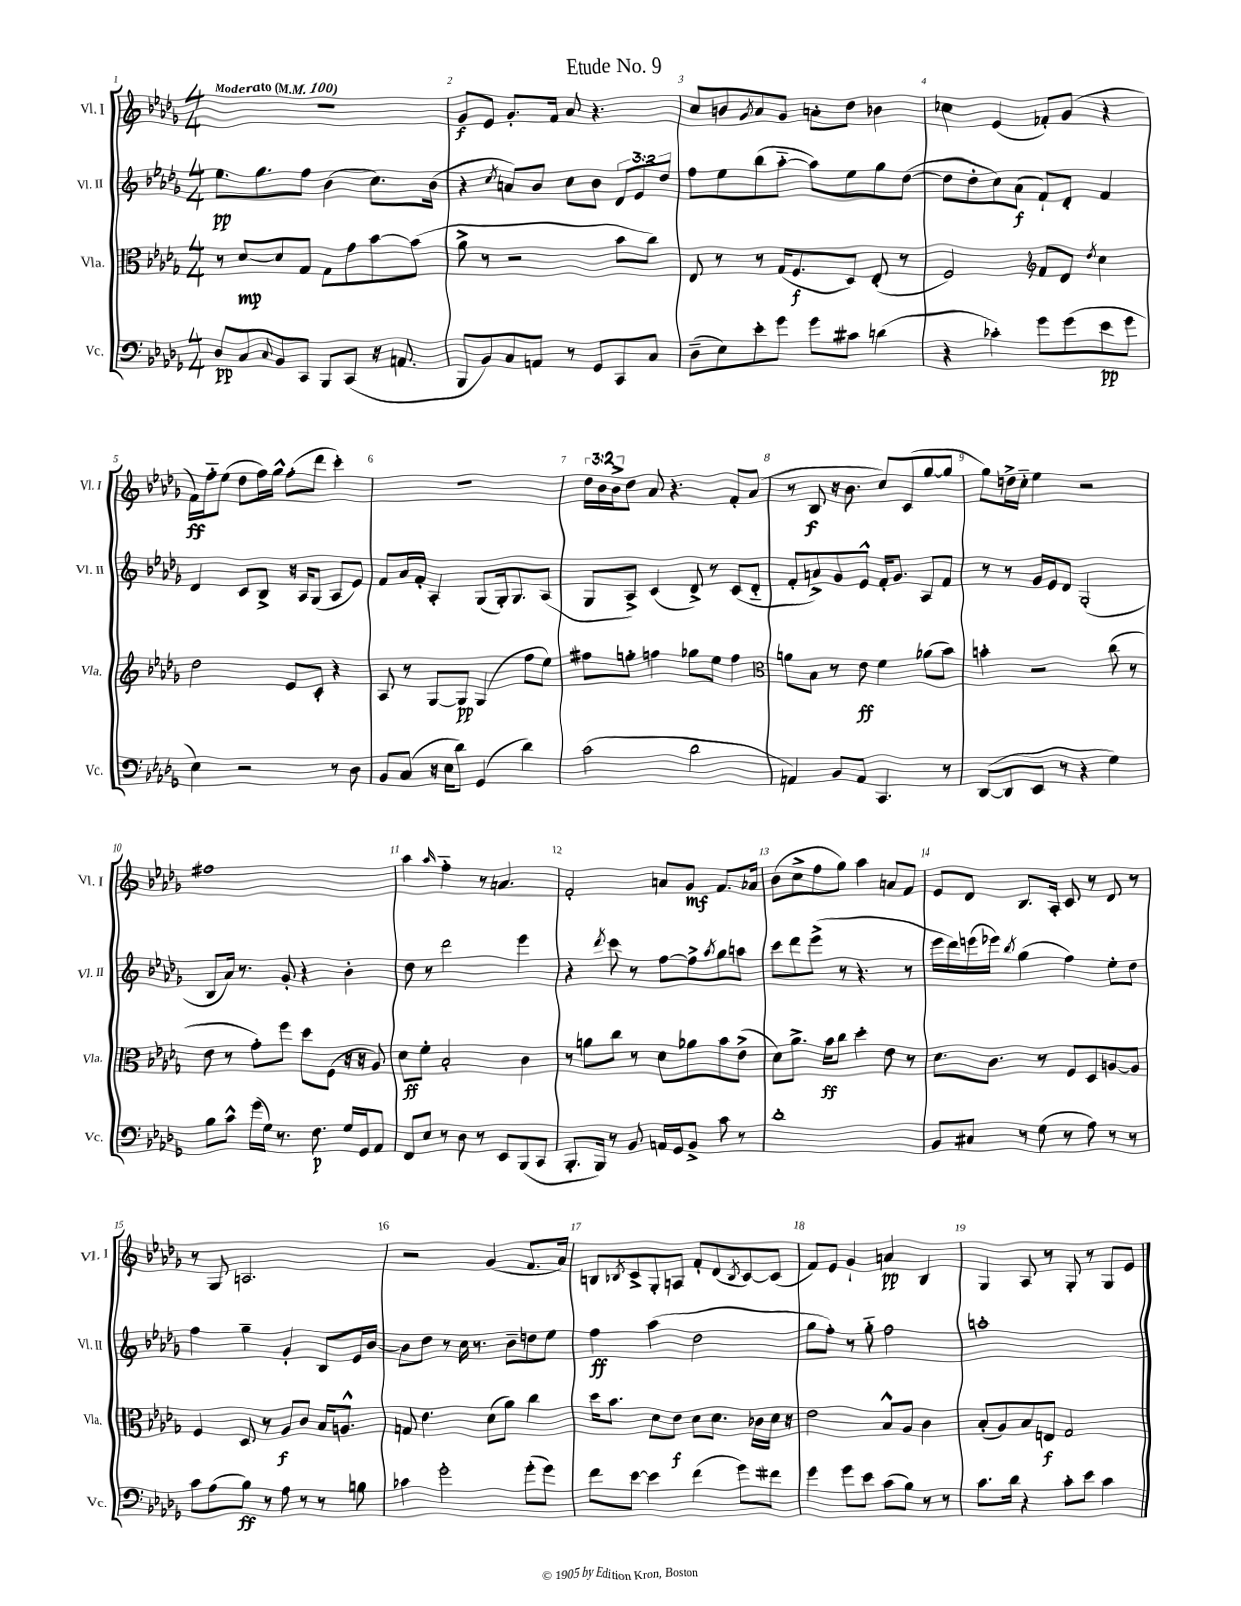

**kern	**kern	**kern	**kern
*staff4	*staff3	*staff2	*staff1
*clefF4	*clefC3	*clefG2	*clefG2
*k[b-e-a-d-g-]	*k[b-e-a-d-g-]	*k[b-e-a-d-g-]	*k[b-e-a-d-g-]
*M4/4	*M4/4	*M4/4	*M4/4
*MM100	*MM100	*MM100	*MM100
8D-	8r	8.ee-	1r
8C	[8d-	.	.
.	.	8.gg-	.
8qqC	.	.	.
8BB-	8d-]	.	.
8CC	8G-	8ff	.
8BBB-	8G-	(4b-	.
(8CC	8g-	.	.
16r	[8b-	8.cc)	.
8.AA	.	.	.
.	(8b-]	.	.
.	.	(16b-	.
=	=	=	=
8BBB-	8a-^	4r	8g-
8BB-)	8r	.	8e-
.	.	8qcc	.
8C	2r	8a)	8.g-'
8AA	.	8b-	.
.	.	.	16f
8r	.	8cc	8a-
8GG-	.	8b-	4.r
8CC	8b-	12d-	.
.	.	12e-	.
8C	8cc)	.	.
.	.	12dd-	.
=	=	=	=
(8D-~	8E-	8ff	8cc
8E-)	8r	8ee-	8b
.	.	.	8qg-
8e-'	8r	(8bb-	8a-
8g-	(16G-	[8aa-'~	8g-
.	8.F	.	.
8g-	.	8aa-])	8a'
8c#	8D-)	8ee-	8dd-
(4d	(8E-'	8gg-	4b-
.	8r	([8dd-	.
=	=	=	=
4r	2F)	8dd-]	4cc-
.	.	8dd-'	.
4c-')	.	8cc)	(4e-
.	.	(8a-	.
*	*clefG2	*	*
8g-	8f	8f`)	8f-')
(8g-	8d-	8d-'	(8g-
.	8qdd-	.	.
8e-	4cc	4f	4r
8g-	.	.	.
=	=	=	=
4E-)	2dd-	4d-	16f)
.	.	.	16ff'~
.	.	.	(8ee-
2r	.	8c	8dd-
.	.	8B-^	16ff)
.	.	.	16gg-^^
.	8e-	16r	(8ff'
.	.	16A-	.
.	8c'	(8G-	8ddd-
8r	4r	8A-	4ccc')
8D-	.	8e-)	.
=	=	=	=
8BB-	8A-	8f	1r
(8C	8r	16a-	.
.	.	16f'	.
16r	[8G-	4A-'	.
16E-	.	.	.
8d-)	8G-]	.	.
(4GG-	(4G-	(8G-	.
.	.	16G-')	.
.	.	8.G-	.
4d-)	8ff	.	.
.	8ee-)	(8A-	.
=	=	=	=
(2c	8ff#	8G-	24dd-
.	.	.	24b-
.	.	.	24b-^
.	8gg'	8A-^)	8dd-
.	4ff	(4c	8a-
.	.	.	4.r
2d-	8gg-	8d-^)	.
.	8ee-	8r	.
.	4ff	(8c	8f'
.	.	8d-'~	(8a-
=	=	=	=
*	*clefC3	*	*
4AA)	8a	8f'	8r
.	8B-	8a^)	8B-
8BB-	8r	8g-	16r
.	.	.	8.b-
8AA	8e-	8e-^^	.
4.CC	4f	16f'	8cc)
.	.	8.g-	.
.	.	.	(8c
.	(8a-	8A-	[8gg-
8r	8b-)	8f	8gg-]
=	=	=	=
([8DD-	4b'	8r	8gg-)
8DD-]	.	8r	16dd^
.	.	.	16cc'~
8EE-	2r	16g-	4ee-
.	.	16e-	.
8r	.	8d-	.
4r	.	(2G-'	2r
4G-)	(8cc	.	.
.	8r	.	.
=	=	=	=
8B-	8e-	8B-	1ff#
8c^^	8r	16a-)	.
.	.	8.r	.
(16g-	8g-')	.	.
16G-)	.	.	.
8.r	8ff	8g-'	.
.	8dd-	4r	.
8.F	.	.	.
.	(8F	.	.
16G-	16r	4b-'	.
16GG-	16r	.	.
8AA-	8A-)	.	.
=	=	=	=
8FF	8d-	8dd-	4aa-
8E-	8f'	8r	.
.	.	.	16qqaa-
8r	2B-'	2ddd-	4ff'~
8D-	.	.	.
8r	.	.	8r
8EE-	.	.	4.a
(8BBB-	4c	4eee-	.
8CC	.	.	.
=	=	=	=
8.BBB-'	8r	4r	2f'
.	8a	.	.
16BBB-)	.	.	.
.	.	8qddd-	.
8r	8cc	8ccc	.
8BB-	8r	8r	.
16AA	8d-	[8ff	8a
16GG-	.	.	.
8BB-^	8a-	8ff^]	8g-
.	.	8qaa-	.
8c	8b-	8gg-	8.f
8r	(8e-^	8aa	.
.	.	.	16a-
=	=	=	=
1d-'	8d-)	8ccc	(8b-
.	8.a-^	8ddd-	8cc^
.	.	(8eee-^	8ff
.	16b-	.	.
.	8cc	8r	8gg-)
.	4dd-'	4.r	4aa-
.	8e-	.	8a
.	8r	8r	8f
=	=	=	=
8BB-	8.d-	16eee-	8e-
.	.	16ddd-)	.
8C#	.	(16eee	8d-
.	8.c	16eee-)	.
.	.	8qbb-	.
8r	.	(4gg-	8.B-
(8G-	8r	.	.
.	.	.	16A-'
8r	8F	4ff)	8c
8A-)	8D-	.	8r
8r	[8A	8ee-'	8d-
8r	8A]	8dd-	8r
=	=	=	=
8c	4F	4ff	8r
(8A-	.	.	8G-
8B-)	8D-	4gg-~	2.A
8r	8r	.	.
8A-	8A-	4g-'	.
8r	8c	.	.
8r	16B-	8B-	.
.	8.A^^	.	.
8B	.	16e-	.
.	.	[16b-	.
=	=	=	=
4c-	8G	8b-]	2r
.	4.e-	8dd-	.
2g-'	.	8r	.
.	.	16cc	.
.	.	8.r	.
.	(8d-	.	(4g-
.	8a-)	8b-~	.
(8g-'	4cc	8dd	8.f
8g-)	.	8ee-	.
.	.	.	16a-)
=	=	=	=
8f	16dd-	4ff	8B
.	8.b-	.	.
.	.	.	8qB-
[8e-	.	.	8c^
4e-]	8d-	(4aa-	8G-'
.	8e-	.	8A
(4f	8d-	2dd-	8f'
.	8.d-	.	(8d-
.	.	.	8qB-
8g-)	.	.	[8c)
.	16c-	.	.
8f#	16d-	.	(8c]
.	16r	.	.
=	=	=	=
4g-	2e-	8gg-	8f)
.	.	8ff')	8e-
8g-	.	8r	4g-`
8e-	.	8gg-'~	.
(8c	8B-^^	2ff	4a
8B-)	8A-	.	.
8r	4c	.	4B-
8r	.	.	.
=	=	=	=
8.c	(8B-'	1aa'	4G-
.	8A-)	.	.
16d-	.	.	.
4r	8B-	.	8A-
.	8E	.	8r
8c'	2G-	.	8G-'
8e-	.	.	8r
4c	.	.	8G-
.	.	.	8e-
==	==	==	==
*-	*-	*-	*-
